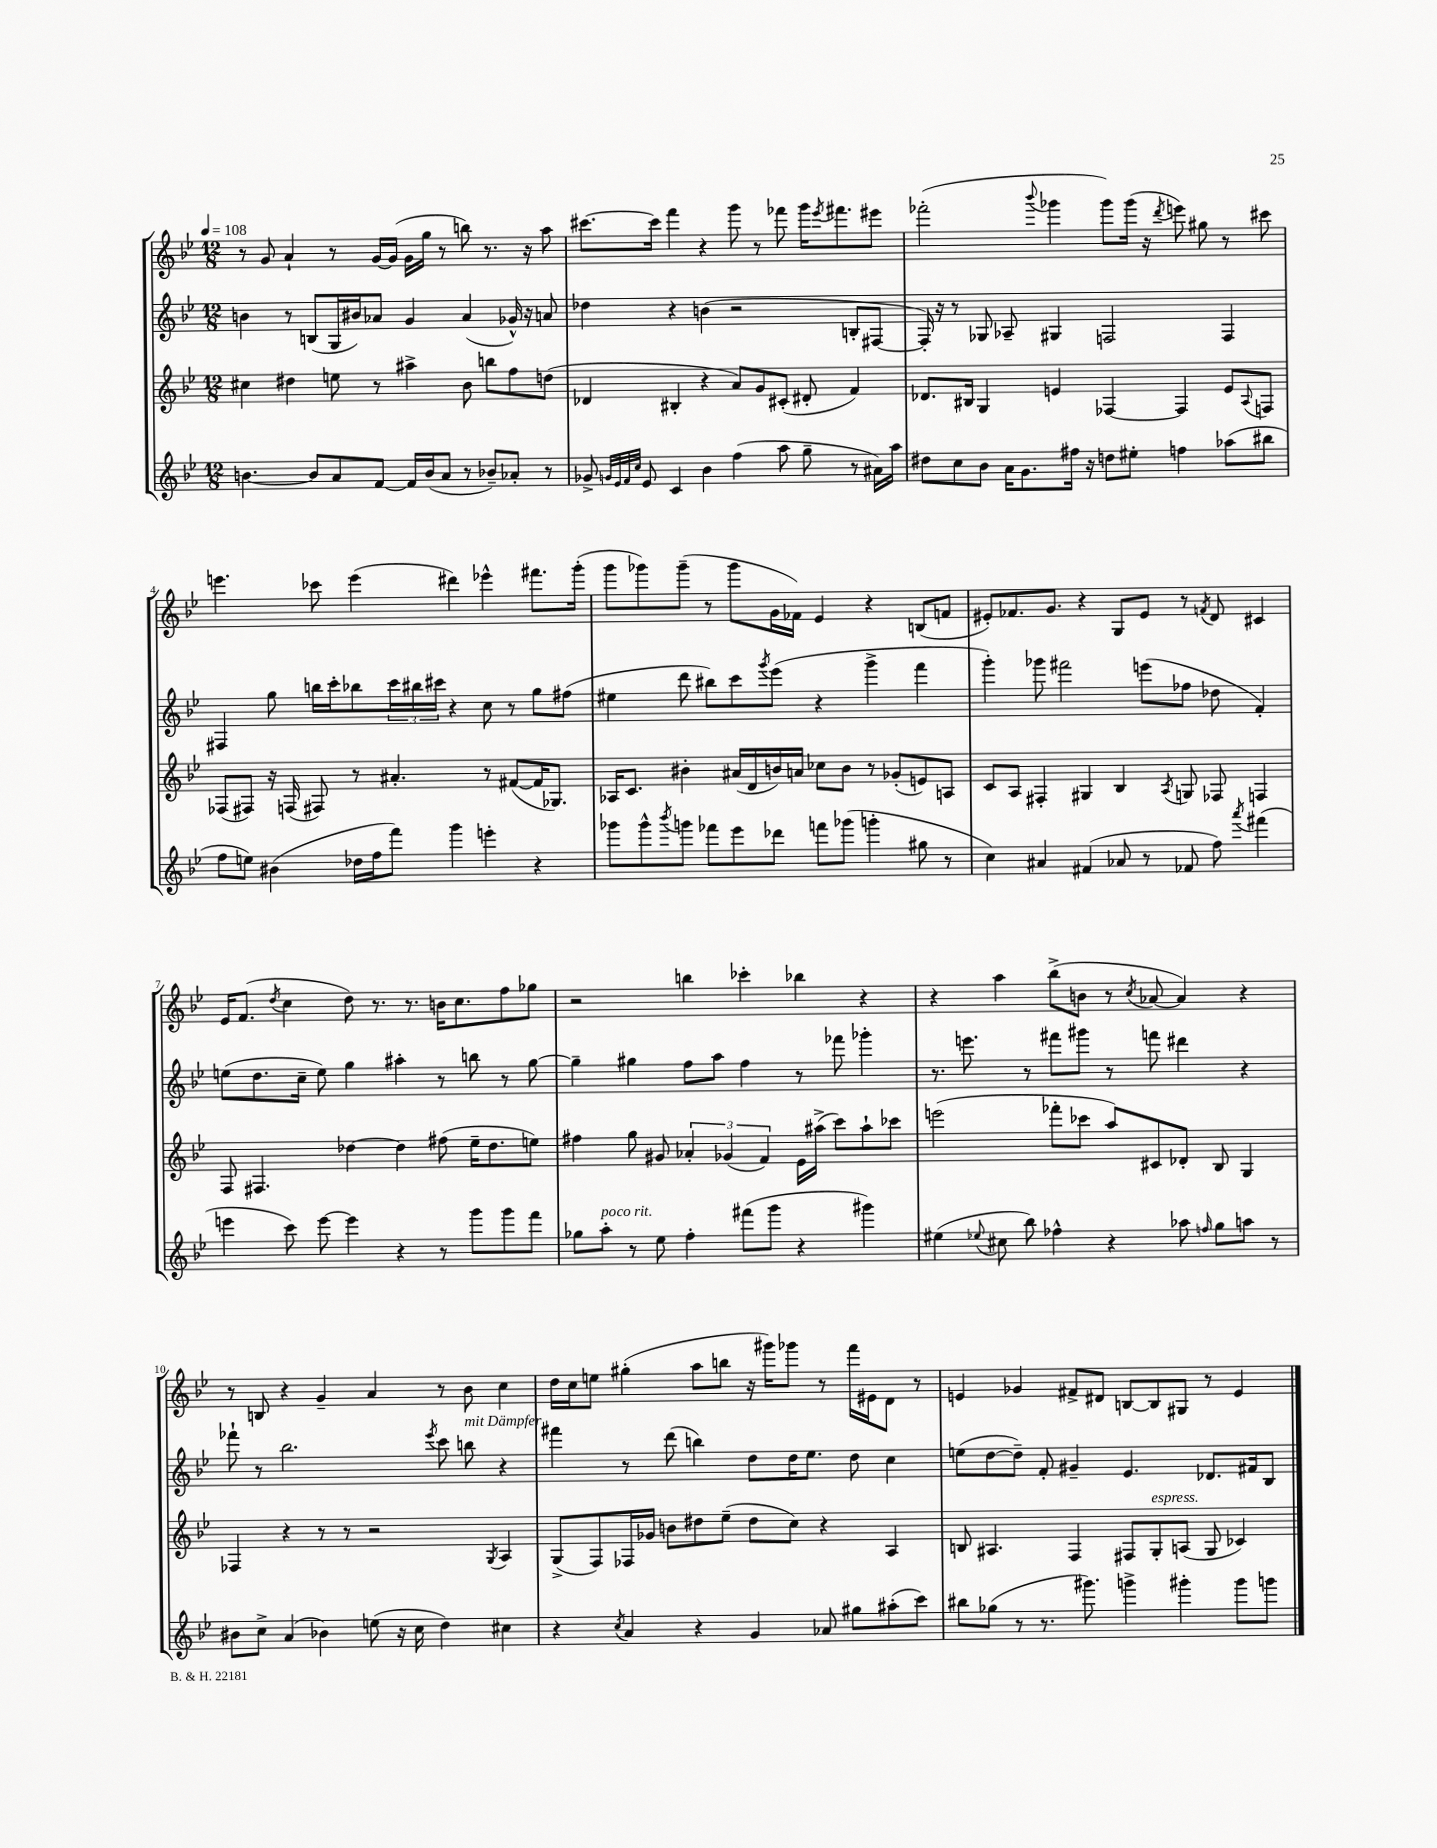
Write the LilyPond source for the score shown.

<<
\new StaffGroup <<
\new Staff = "s0" {
    \clef treble \key bes \major \numericTimeSignature \time 12/8 \tempo 4 = 108
    r8 g'8 a'4-! r8 g'16~ g'16( g'16 g''16 r8 b''8) r8. r16 a''8 |
    cis'''8.~ cis'''16 f'''4 r4 g'''8 r8 fes'''8 g'''16 \acciaccatura { ees'''8 } fis'''8. eis'''8 |
    fes'''2-.( \appoggiatura { bes'''8 } ges'''4 ges'''8) ges'''16( r16 \acciaccatura { d'''8 } e'''8) gis''8 r8 cis'''8 |
    e'''4. ces'''8 e'''4( dis'''4) ees'''4-^ fis'''8. g'''16-.( |
    g'''8 ges'''8) ges'''8--( r8 ges'''8 g'16 fes'16) ees'4 r4 b8( f'8 |
    eis'8-.) fes'8. g'8. r4 g8 eis'8 r8 \acciaccatura { f'8 } d'8 cis'4 |
    ees'16 f'8.( \acciaccatura { d''8 } c''4 d''8) r8. r8. b'16 c''8. f''8 ges''8 |
    r2 b''4 ces'''4-. bes''4 r4 |
    r4 a''4 bes''8->( b'8 r8 \acciaccatura { c''8 } aes'8~ aes'4) r4 |
    r8 b8 r4 g'4-- a'4 r8 bes'8 c''4 |
    d''16 c''16 e''8 gis''4-.( a''8 b''8 r16 gis'''16) ges'''8 r8 f'''16 eis'16 d'8 r8 |
    e'4 ges'4 fis'8-> dis'8 b8~ b8 gis8 r8 e'4 \bar "|." |
}
\new Staff = "s1" {
    \clef treble \key bes \major \numericTimeSignature \time 12/8
    b'4 r8 b8( g16 bis'16) aes'8 g'4 aes'4( ges'16-^) r16 a'8 |
    des''4 r4 b'4( r2 b8-. fis8~ |
    fis16-.) r16 r8 ges8 aes8-- gis4 f2 f4 |
    fis4 g''8 b''16 c'''16-. bes''8 \tuplet 3/2 { c'''16 bis''16 cis'''16 } r4 c''8 r8 g''8 fis''8( |
    eis''4 d'''8 bis''8) c'''8 \acciaccatura { g'''8 } ees'''8( r4 g'''4-> f'''4 |
    g'''4-.) ges'''8 fis'''2 e'''8( fes''8 des''8 f'4-.) |
    e''8( d''8. c''16-- e''8) g''4 ais''4-. r8 b''8 r8 g''8~ |
    g''4-- gis''4 f''8 a''8 f''4 r8 fes'''8 ges'''4-. |
    r8. e'''8. r8 fis'''8 gis'''8 r8 f'''8 dis'''4 r4 |
    fes'''8-! r8 bes''2. \acciaccatura { ees'''8 } c'''8 b''8^\markup { \italic "mit Dämpfer" } r4 |
    fis'''4 r8 d'''8( b''4) d''8 d''16 ees''8. d''8 c''4 |
    e''8( d''8~ d''8--) f'8-. gis'4-- ees'4. des'8. fis'16 bes8 \bar "|." |
}
\new Staff = "s2" {
    \clef treble \key bes \major \numericTimeSignature \time 12/8
    cis''4 dis''4 e''8 r8 ais''4-> bes'8 b''8 f''8 d''8( |
    des'4 bis4-. r4 a'8) g'8 cis'8-.( dis'8-. f'4) |
    des'8. bis16 g4 e'4 fes4~ fes4 e'8 \appoggiatura { a8 } f8 |
    fes8( fis8) r16 f16( fis8) r8 ais'4.-. r8 fis'8~( fis'16 ges8.) |
    aes16 c'8. bis'4-. ais'16( d'16 b'16) a'16 ces''8 b'8 r8 ges'8-.( e'8) a8 |
    c'8 a8 fis4-. gis4 bes4 \acciaccatura { a8 } g8 fes8 f4 |
    f8 fis4. des''4~ des''4 fis''8( ees''16-- des''8. e''8) |
    fis''4 g''8 gis'8 \tuplet 3/2 { aes'4-. ges'4( f'4) } ees'16 ais''16->( c'''8) ais''8-! ces'''8 |
    e'''2( fes'''8-. ces'''8 a''8) cis'8 des'8-. bes8 g4 |
    fes4 r4 r8 r8 r2 \acciaccatura { g8 } a4 |
    g8->( f8) fes16 ges'16 b'8 dis''8 ees''8--( dis''8 c''8) r4 a4 |
    b8 ais4. f4 fis8 g8-.^\markup { \italic "espress." } a8( g8 ces'4) \bar "|." |
}
\new Staff = "s3" {
    \clef treble \key bes \major \numericTimeSignature \time 12/8
    b'4.~ b'8 a'8 f'8~ f'16 b'16( a'8 r8 bes'8--) aes'8-. r8 |
    ges'8-> \grace { g'32 ees'32 f'32 c''32 } ees'8 c'4 bes'4 f''4( a''8 g''8-- r8 ais'16) a''16 |
    dis''8 c''8 bes'8 a'16 g'8. fis''16 r16 d''8 eis''8-. f''4 aes''8( bis''8 |
    f''8 e''8) bis'4( des''16 f''16 f'''8) g'''4 e'''4-. r4 |
    ges'''8 ges'''8-^ \acciaccatura { bes'''8 } g'''8 fes'''8 ees'''8 des'''8 f'''8 ges'''8( g'''4-. gis''8 r8 |
    c''4) ais'4 fis'4( aes'8 r8 fes'8 f''8) \acciaccatura { a'''8 } fis'''4( |
    e'''4 c'''8) e'''8~ e'''4 r4 r8 g'''8 g'''8 f'''8 |
    ges''8 a''8-.^\markup { \italic "poco rit." } r8 ees''8 f''4-. fis'''8( g'''8 r4 gis'''4) |
    eis''4( \appoggiatura { ees''8 } cis''8 bes''8) fes''4-^ r4 aes''8 \grace { f''16 } g''8 a''8 r8 |
    bis'8 c''8-> a'4( bes'4) e''8( r16 c''16 d''4) cis''4 |
    r4 \acciaccatura { c''8 } a'4 r4 g'4 aes'8 gis''8 ais''8-.( c'''8) |
    bis''8 ges''8( r8 r8. gis'''8.) g'''4-> gis'''4-. gis'''8 g'''8 \bar "|." |
}
>>
>>
